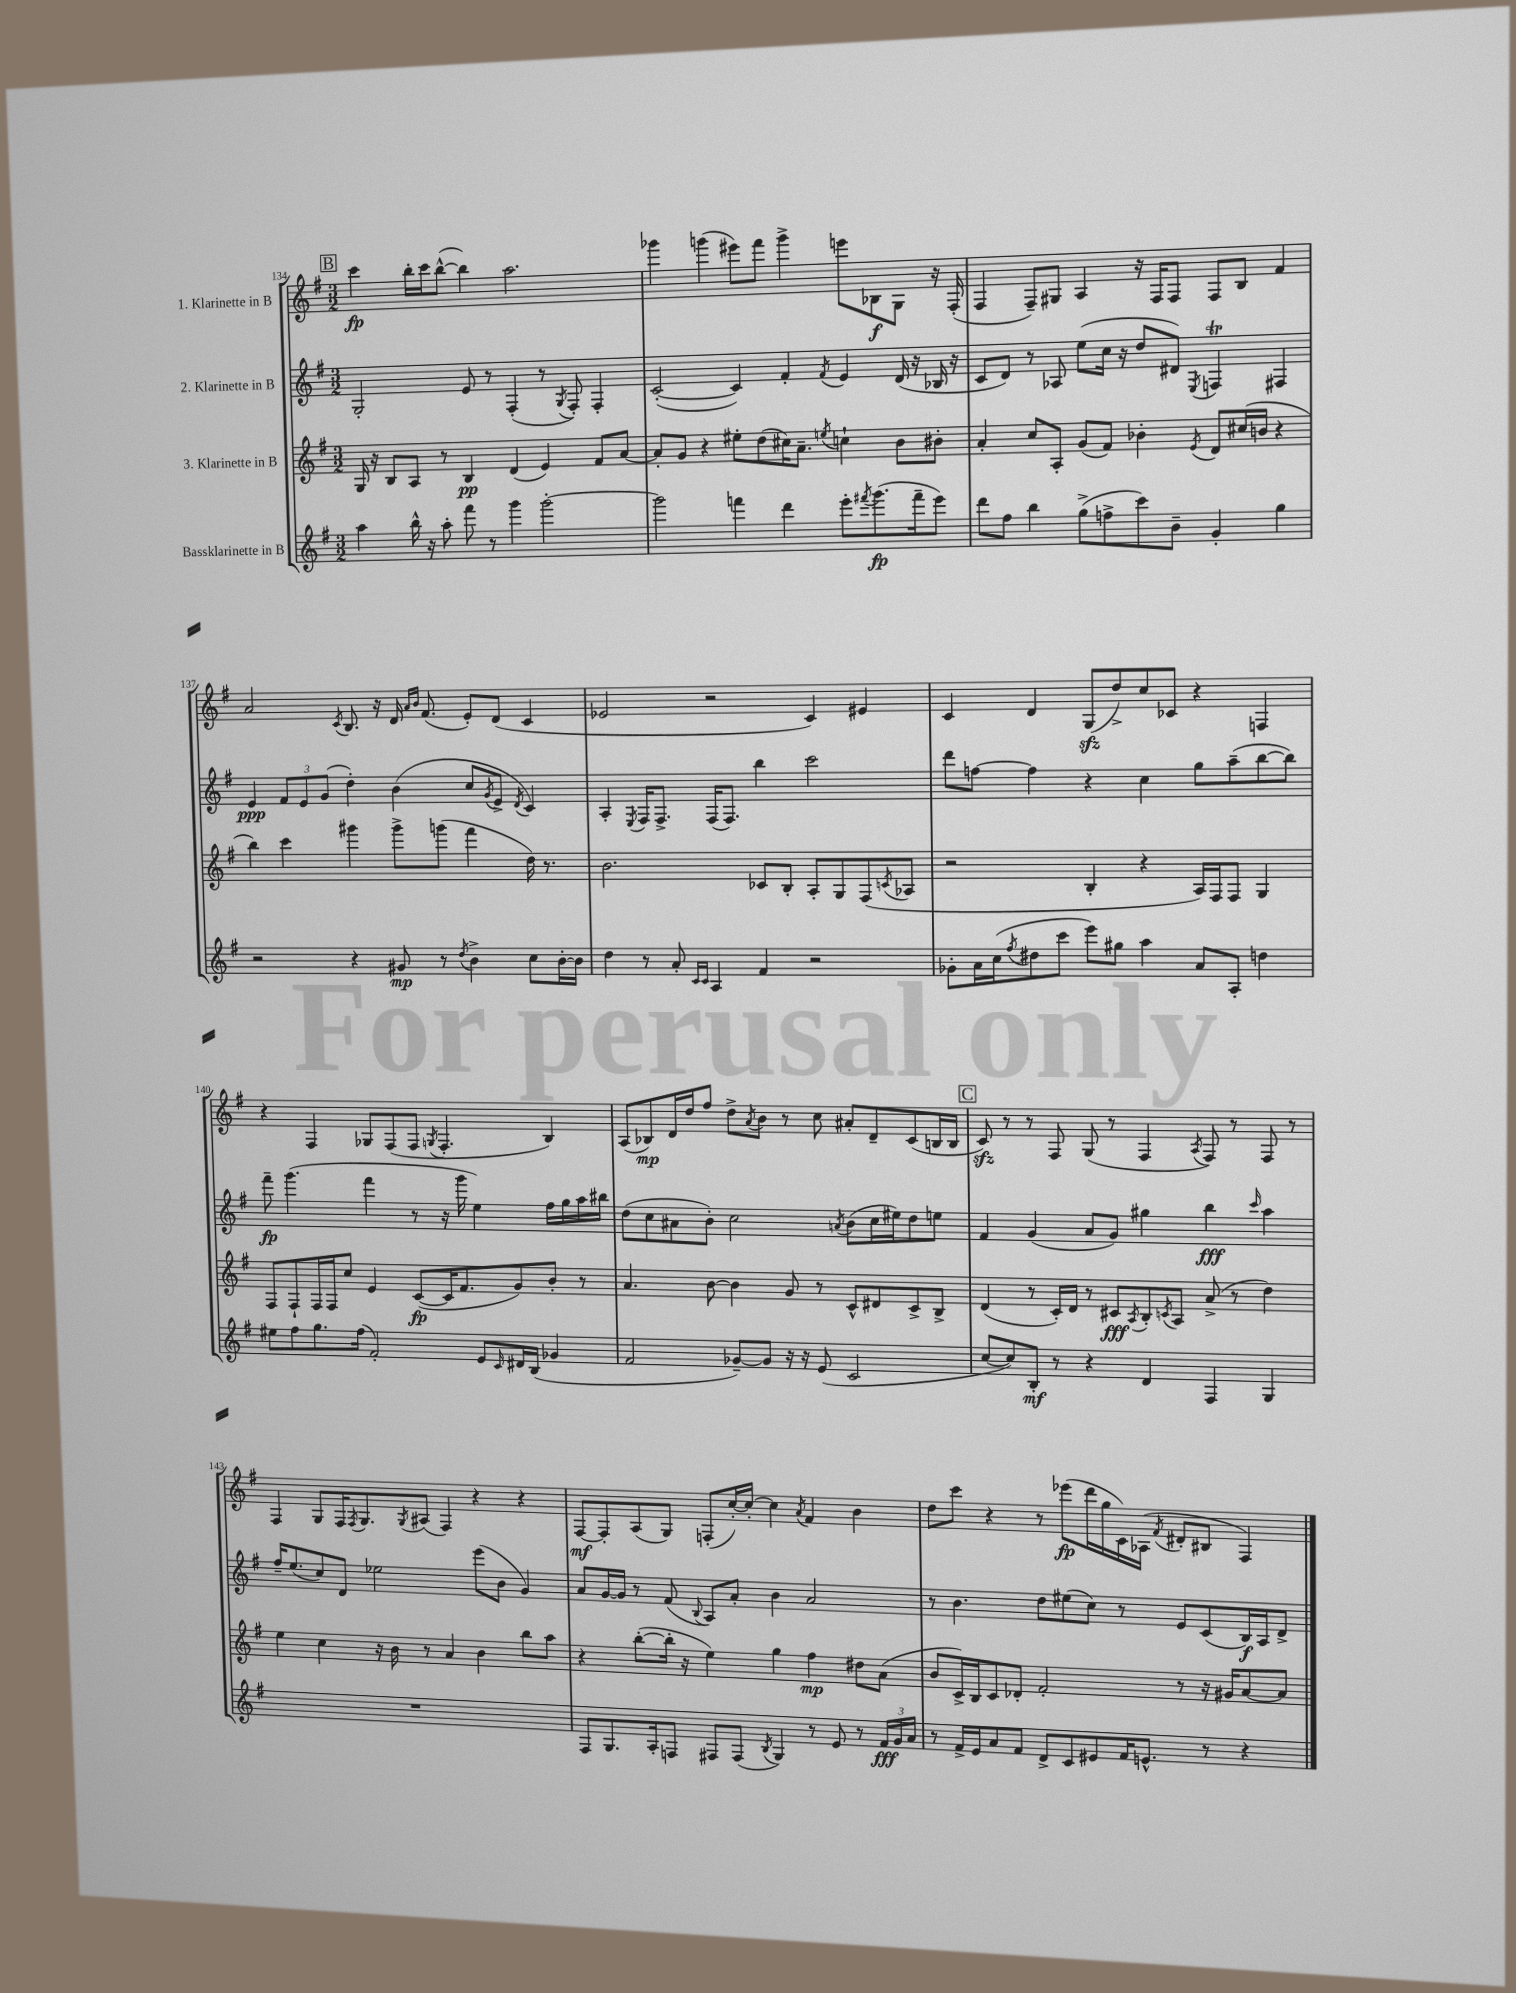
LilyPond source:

<<
\new StaffGroup <<
\new Staff = "s0" \with { instrumentName = "1. Klarinette in B" } {
    \clef treble \key g \major \numericTimeSignature \time 3/2
    \mark \markup { \box "B" } c'''4\fp b''16-. c'''16 b''8~-^( b''4) a''2. |
    ges'''4 g'''4( eis'''8) fis'''8 g'''4-> e'''8 bes8\f g8 r16 fis16-.( |
    fis4 fis8--) gis8 a4 r16 fis16 fis8 fis8 b8 fis'4 |
    a'2 \acciaccatura { c'8 } b8. r16 d'16 \grace { a'16 b'16 } fis'8.( e'8-.) d'8( c'4 |
    ees'2 r2 c'4) eis'4 |
    c'4 d'4 g8\sfz( d''8->) c''8 ces'8 r4 f4 |
    r4 fis4 ges8 fis8( fis8 \acciaccatura { g8 } fis4.-. b4) |
    a8( bes8\mp) d'16 d''16 fis''8 d''8-> \acciaccatura { a'8 } b'8 r8 c''8 ais'8-. d'8-- c'8( b16 b16 |
    \mark \markup { \box "C" } c'8\sfz) r8 r8 fis8 g8( r8 fis4 \acciaccatura { a8 } fis8) r8 fis8 r8 |
    fis4 g8 fis16 \acciaccatura { fis8 } g8. \acciaccatura { g8 } ais8( fis4) r4 r4 |
    fis8~\mf fis8-. a8( g8) f8-.( c''16~-.) c''16~-. c''4 \acciaccatura { a'8 } fis'4 b'4 |
    d''8 c'''8 r4 r8 ees'''8\fp( d'''16 g''16 c'16) aes16( \acciaccatura { fis'8 } dis'8-. bis8 fis4) \bar "|." |
}
\new Staff = "s1" \with { instrumentName = "2. Klarinette in B" } {
    \clef treble \key g \major \numericTimeSignature \time 3/2
    \mark \markup { \box "B" } g2-. e'8 r8 fis4-.( r8 \acciaccatura { g8 } fis8-.) fis4-. |
    c'2~-.( c'4) fis'4-. \acciaccatura { fis'8 } e'4 d'16( r16 bes16 r16 |
    c'8 d'8) r8 aes8 e''8( c''16 r16 d''8 dis'8) \acciaccatura { e8 } f4\trill fis4 |
    e'4\ppp \tuplet 3/2 { fis'8 e'8 g'8( } d''4-.) b'4( c''8 \acciaccatura { g'8 } e'8-> \acciaccatura { d'8 } c'4) |
    a4-. \acciaccatura { e8 } fis16 fis8.-> fis16( fis8.) b''4 c'''2 |
    d'''8 f''8~ f''4 r4 c''4 g''8 a''8--( b''8~ b''8) |
    fis'''8--\fp g'''4.( fis'''4 r8 r16 g'''16 e''4) fis''16 g''16 a''16 bis''16 |
    d''8( c''8 ais'8 b'8-.) c''2 \acciaccatura { a'8 } b'8( c''16 eis''16) d''8 e''8 |
    \mark \markup { \box "C" } fis'4 g'4( a'8 g'8) gis''4 b''4\fff \grace { c'''16 } a''4 |
    fis''16-- e''8.( c''8) d'8 ees''2 e'''8( b'8 g'4) |
    a'8 g'16~ g'16 r8 fis'8( \appoggiatura { b8 } a8) a'8-. b'4 a'2 |
    r8 b'4. d''8 eis''8( c''8) r8 e'8 c'8( b16\f) a16 d'8-> \bar "|." |
}
\new Staff = "s2" \with { instrumentName = "3. Klarinette in B" } {
    \clef treble \key g \major \numericTimeSignature \time 3/2
    \mark \markup { \box "B" } g16 r16 b8 a8 r8 b4\pp d'4( e'4) fis'8 a'8~ |
    a'8-. g'8 r4 eis''8-. d''8( cis''16) a'8.-- \acciaccatura { e''8 } c''4-! b'8 bis'8-. |
    a'4-. c''8 a8-. g'8( fis'8) bes'4-. \acciaccatura { e'8 } d'8 cis''16( b'16 r4 |
    b''4) c'''4 gis'''4 gis'''8-> g'''8( fis'''4 d''16) r8. |
    b'2. ces'8 b8-. a8-. g8 fis8( \acciaccatura { c'8 } aes8 |
    r2 b4-. r4 a16) fis16 fis8 g4 |
    fis8 fis8-! fis16 fis16 c''8 e'4 c'8~\fp( c'16 fis'8. g'8) b'8-. r8 |
    a'4. b'8~ b'4 g'8 r8 c'8-^ dis'8 c'8-> b8-> |
    \mark \markup { \box "C" } d'4( r8 c'16-.) d'16 r8 cis'8\fff \acciaccatura { a8 } b8-. \acciaccatura { c'8 } a8 a'8->( r8 d''4) |
    e''4 c''4 r16 b'16 r8 a'4 b'4 b''8 a''8 |
    r4 b''8~-.( b''16-. r16 e''4) g''4 fis''4\mp dis''8 a'8( |
    b'8 c'16->) b16 c'8 des'8-. fis'2-. r8 r16 gis'16 a'8~ a'8 \bar "|." |
}
\new Staff = "s3" \with { instrumentName = "Bassklarinette in B" } {
    \clef treble \key g \major \numericTimeSignature \time 3/2
    \mark \markup { \box "B" } a''4 b''16-^ r16 a''8-. fis'''8 r8 g'''4 g'''2~-. |
    g'''2 f'''4 d'''4 e'''8-. \acciaccatura { fis'''8 } g'''8.\fp( fis'''16-- e'''8) |
    d'''8 fis''8 b''4 g''8->( f''8-> c'''8) b'8-- g'4-. g''4 |
    r2 r4 gis'8\mp r8 \acciaccatura { d''8 } b'4-> c''8 b'16~-. b'16 |
    d''4 r8 a'8-. \grace { c'16 c'16 } a4 fis'4 r2 |
    ges'8-. a'16 c''16( \acciaccatura { fis''8 } dis''8 c'''8 e'''8) gis''8 a''4 a'8 a8-. d''4 |
    eis''8 fis''8 g''8. fis''16( fis'2-.) e'8 \grace { c'16 } dis'16 b16( ges'4 |
    fis'2 ges'8~--) ges'8 r16 r16 e'8( c'2 |
    \mark \markup { \box "C" } c''8~ c''8) b8-.\mf r8 r4 d'4 fis4 g4 |
    R1. |
    fis8 g8. a16-. f8 fis8 fis8( \acciaccatura { b8 } g4) r8 e'8 r8 \tuplet 3/2 { fis'16\fff g'16 a'16 } |
    r8 fis'16-> e'16 a'8 fis'8 d'8-> c'8 eis'8 fis'16 e'8.-^ r8 r4 \bar "|." |
}
>>
>>
\layout { \context { \Score currentBarNumber = #134 } }
